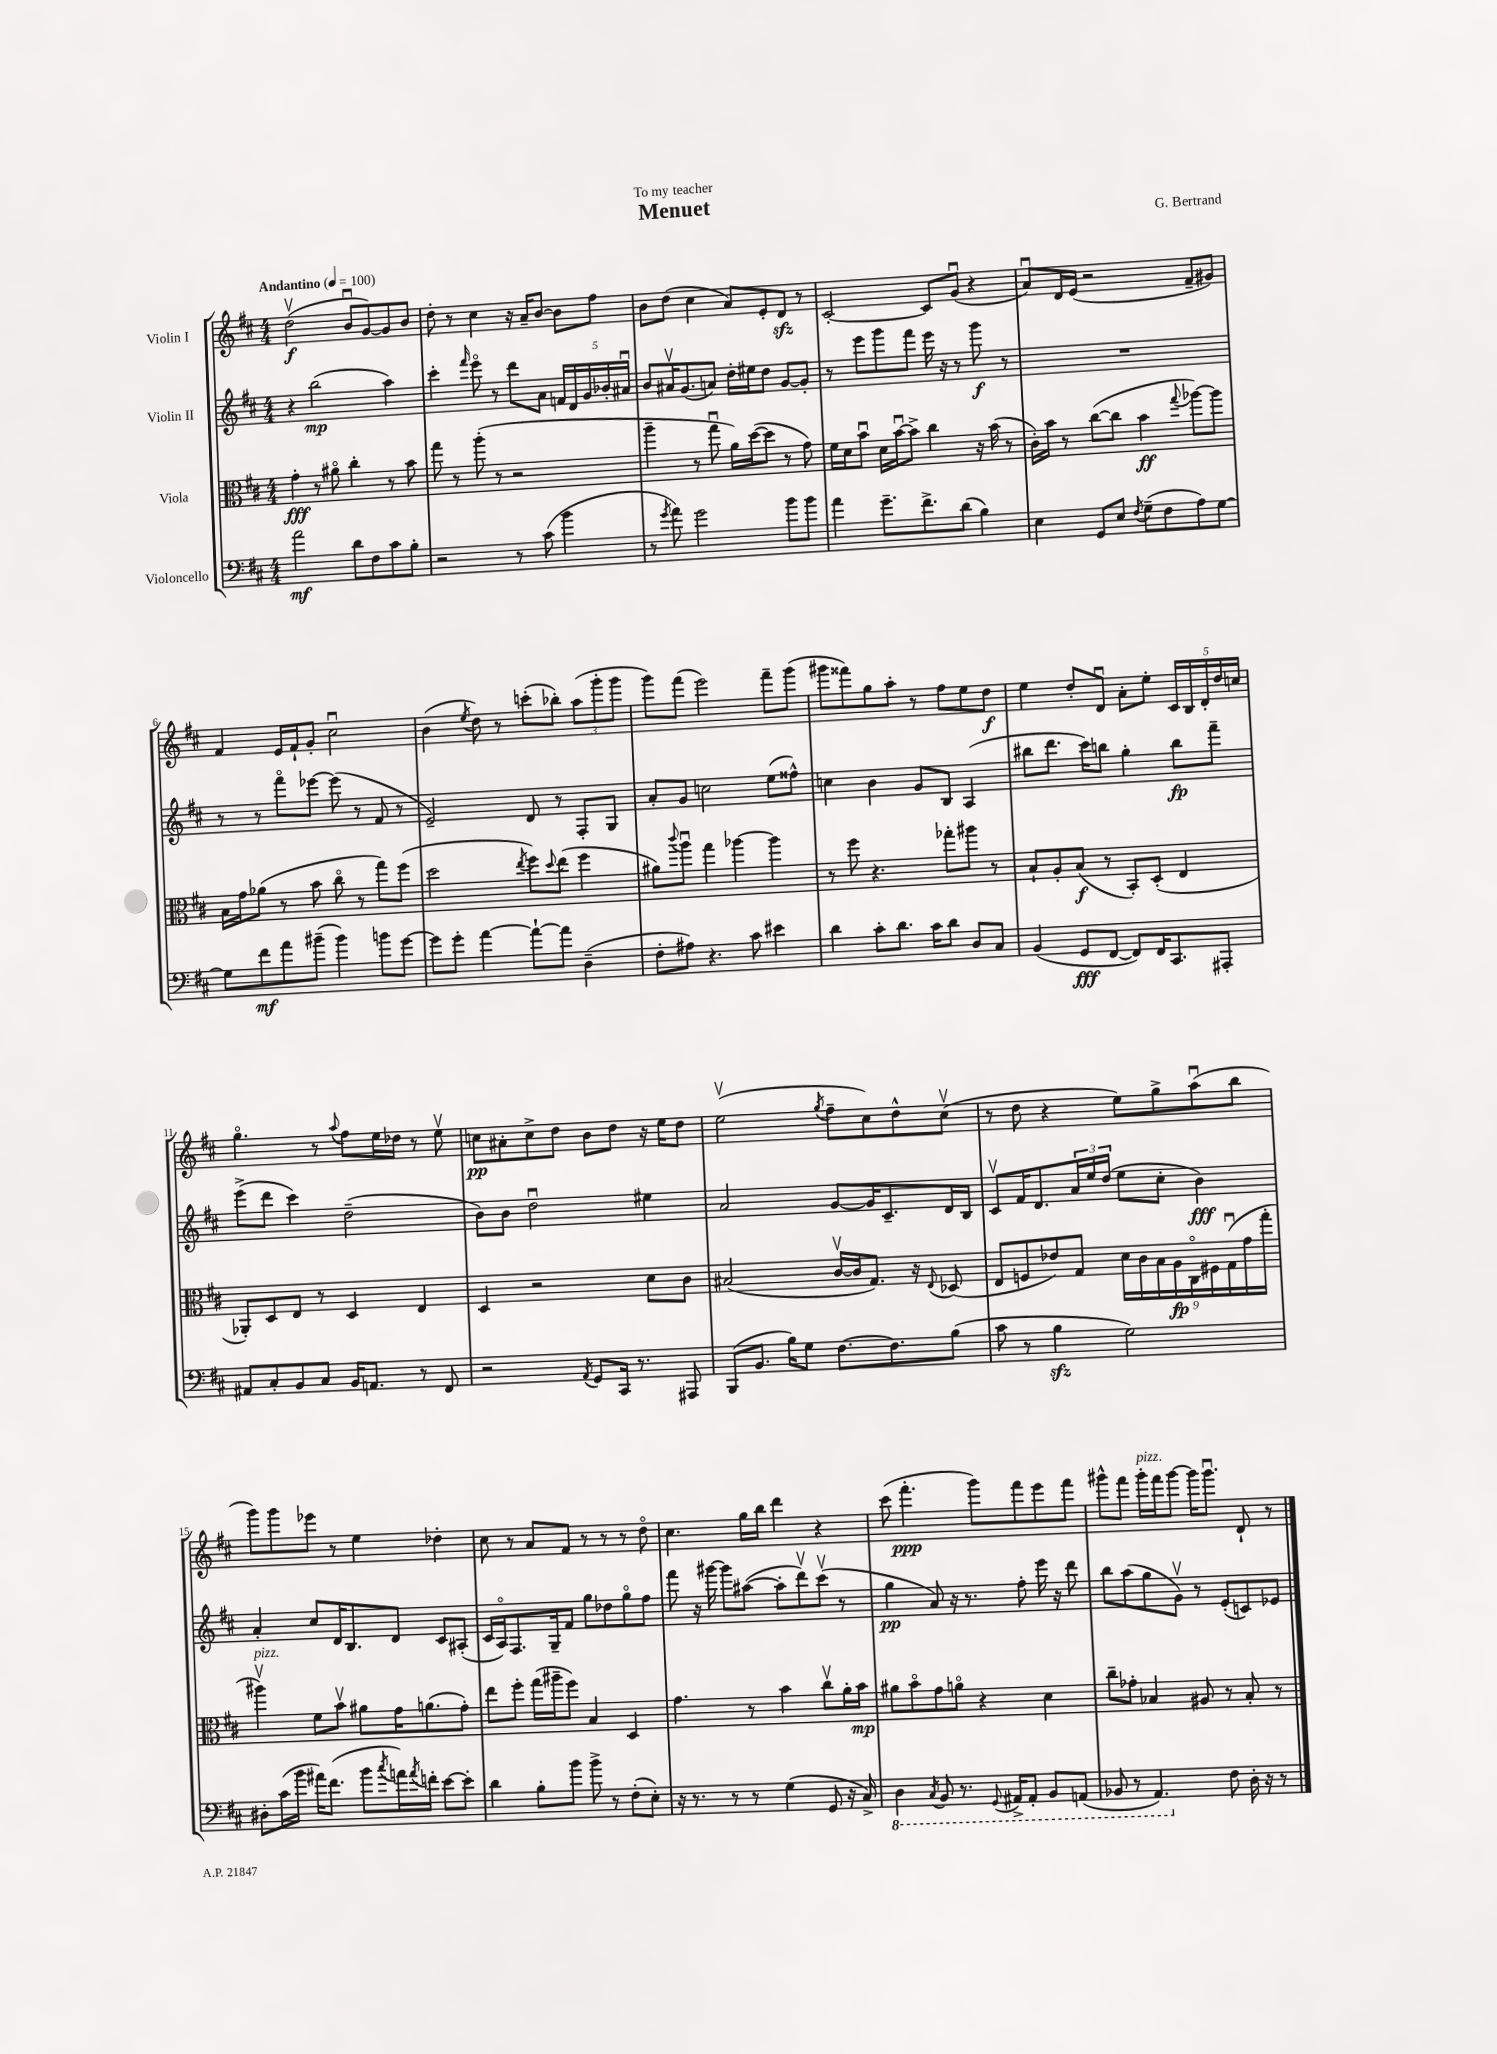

**kern	**dynam	**kern	**dynam	**kern	**dynam	**kern	**dynam
*part4	*part4	*part3	*part3	*part2	*part2	*part1	*part1
*staff4	*staff4	*staff3	*staff3	*staff2	*staff2	*staff1	*staff1
*I"Violoncello	*	*I"Viola	*	*I"Violin II	*	*I"Violin I	*
*clefF4	*	*clefC3	*	*clefG2	*	*clefG2	*
*k[f#c#]	*	*k[f#c#]	*	*k[f#c#]	*	*k[f#c#]	*
*M4/4	*	*M4/4	*	*M4/4	*	*M4/4	*
*MM100	*	*MM100	*	*MM100	*	*MM100	*
=1	=1	=1	=1	=1	=1	=1	=1
!	!	!	!	!	!	!LO:TX:a:B:t=Andantino	!
2a\	mf	4g'\	fff	4r	.	(2ddv\	f
.	.	8r	.	(2bb\	mp	.	.
.	.	8a#X\	.	.	.	.	.
8d\L	.	4cc#'\	.	.	.	8bu/L	.
8F#\	.	.	.	.	.	[8g/)	.
8c#\	.	8r	.	4aa\)	.	8g/]	.
8B'\J	.	8b\	.	.	.	8b/J	.
=2	=2	=2	=2	=2	=2	=2	=2
2r	.	8gg\	.	4ccc#'\	.	8dd'\	.
.	.	8r	.	.	.	8r	.
.	.	.	.	16qqfff#/	.	.	.
.	.	(8aa'\	.	8eee\	.	4cc#\	.
.	.	8r	.	8r	.	.	.
8r	.	2r	.	8ddd\L	.	16r	.
.	.	.	.	.	.	16a~/KL	.
(8c#\	.	.	.	8a\J	.	[8b/J	.
4b\	.	.	.	20fn/LL	.	8b\L]	.
.	.	.	.	20d/	.	.	.
.	.	.	.	20g/	.	.	.
.	.	.	.	.	.	8ff#\J	.
.	.	.	.	20b-X'/	.	.	.
.	.	.	.	20a#Xu/JJ	.	.	.
=3	=3	=3	=3	=3	=3	=3	=3
8r	.	4aa~\	.	8b/L	.	8b\L	.
8qg/	.	.	.	.	.	.	.
8a\)	.	.	.	16a#Xv/K	.	(8dd\J	.
.	.	.	.	(8.g/	.	.	.
2g\	.	8r	.	.	.	4cc#\	.
.	.	8ggu\	.	8an/J)	.	.	.
.	.	16a\LL)	.	16dd'\LL	.	8a/L)	.
.	.	([16dd\J	.	16ee#X\J	.	.	.
.	.	8dd\J]	.	8dd\J	.	8e'/	.
8b\L	.	8r	.	[8g/L	.	8dzz/J	.
8b\J	.	8g\)	.	8g'/J]	.	8r	.
=4	=4	=4	=4	=4	=4	=4	=4
4a\	.	16f#\LL	.	8r	.	[2c#'/	.
.	.	16d\J	.	.	.	.	.
.	.	8bu\J	.	8eee\L	.	.	.
8.g~\L	.	16d\LL	.	8ggg\	.	.	.
.	.	[16bu\J	.	.	.	.	.
.	.	8b^\J]	.	8fff#\J	.	.	.
8.f#^\	.	.	.	.	.	.	.
.	.	4cc#\	.	16eee\	.	8c#/L]	.
.	.	.	.	16r	.	.	.
(8d\J	.	.	.	8r	.	(8gu/J	.
4B\)	.	16r	.	8ggg\	f	4r	.
.	.	(16b\	.	.	.	.	.
.	.	8r	.	8r	.	.	.
=5	=5	=5	=5	=5	=5	=5	=5
4E\	.	16c#'\LL)	.	1r	.	8au/L)	.
.	.	16b\JJ	.	.	.	.	.
.	.	8r	.	.	.	16d/L	.
.	.	.	.	.	.	(16e/JJ	.
8GG/L	.	([8cc#\L	.	.	.	2r	.
8E/J	.	8cc#\J]	.	.	.	.	.
8qF#/	.	.	.	.	.	.	.
(8G~\L	.	4b\	ff	.	.	.	.
8F#\	.	.	.	.	.	.	.
.	.	8qqgg/	.	.	.	.	.
8A\)	.	[8aa-X\L)	.	.	.	8f#~/L	.
[8G\J	.	8aa-\J]	.	.	.	8g#X/J)	.
!!LO:LB:g=z
=6	=6	=6	=6	=6	=6	=6	=6
8G\L]	.	16B\LL	.	8r	.	4f#/	.
.	.	16g\J	.	.	.	.	.
8f#\	mf	(8a-X\J	.	8r	.	.	.
8a\	.	8r	.	8fff#\L	.	16e/LL	.
.	.	.	.	.	.	16f#`/J	.
(8b#X~\J	.	8b\	.	[8eee-X\J	.	8g'/J	.
4b#\)	.	8cc#\	.	(8eee-\]	.	2cc#u\	.
.	.	8r	.	8r	.	.	.
8bn\L	.	8gg\L)	.	8f#/	.	.	.
[8g\J	.	(8ff#\J	.	8r	.	.	.
=7	=7	=7	=7	=7	=7	=7	=7
8g\L]	.	2dd\	.	2e~/)	.	(4b\	.
8g'\J	.	.	.	.	.	.	.
.	.	.	.	.	.	8qee/	.
[4a\	.	.	.	.	.	8dd\)	.
.	.	.	.	.	.	8r	.
.	.	8qee/	.	.	.	.	.
8a`\L_	.	8ff#\L)	.	8d/	.	(8cccn'\L	.
.	.	8qqdd/	.	.	.	.	.
8a\J]	.	(8ee\J	.	8r	.	8bb-X'\J)	.
(4D~\	.	4ff#\	.	8F#'/L	.	(12aa\L	.
.	.	.	.	.	.	12ggg'\	.
.	.	.	.	8G/J	.	.	.
.	.	.	.	.	.	12ggg\J	.
=8	=8	=8	=8	=8	=8	=8	=8
8F#'\L	.	8a#X\L)	.	8a'/L	.	8ggg\L)	.
.	.	8qqccc#/	.	.	.	.	.
8A#X\J)	.	8aau\J	.	8g/J	.	(8fff#\J	.
4.r	.	4gg\	.	2ccn\	.	2eee\)	.
.	.	[4aa-X\	.	.	.	.	.
8c#\	.	.	.	.	.	.	.
4e#X\	.	4aa-\]	.	(8ee\L	.	8fff#~\L	.
.	.	.	.	8ff##X^^\J)	.	(8ggg\J	.
=9	=9	=9	=9	=9	=9	=9	=9
4d\	.	8r	.	4ccn\	.	8ggg#X\L	.
.	.	8ff#\	.	.	.	8fff##X\)	.
8c#'\L	.	4.r	.	4b\	.	8gg\	.
8.d\J	.	.	.	.	.	8aa'\J	.
.	.	.	.	8g/L	.	8r	.
16c#\KL	.	.	.	.	.	.	.
8d\J	.	8gg-X'\L	.	8B/J	.	8ff#\L	.
8D/L	.	8aa#X\J	.	(4A/	.	8ee\	.
8C#/J	.	8r	.	.	.	8dd\J	f
=10	=10	=10	=10	=10	=10	=10	=10
(4BB/	.	8B`/L	.	8bb#X\L	.	4ee\	.
.	.	8A'/	.	8.ddd\J	.	.	.
8GG/L	fff	(8B/J	f	.	.	8dd'/L	.
.	.	.	.	16ccc#\KL)	.	.	.
[8FF#/J	.	8r	.	8bbn\J	.	8du/J	.
8FF#/L])	.	8BB'/L)	.	4gg'\	.	8a'\L	.
16FF#/K	.	(8D'/J	.	.	.	8ee'\J	.
8.CC#/	.	.	.	.	.	.	.
.	.	4E/	.	8bb\L	fp	20c#/LL	.
.	.	.	.	.	.	20B/	.
.	.	.	.	.	.	20d'/	.
8AAA#X'/J	.	.	.	8fff#~\J	.	.	.
.	.	.	.	.	.	20dd/	.
.	.	.	.	.	.	20ccn/JJ	.
!!LO:LB:g=z
=11	=11	=11	=11	=11	=11	=11	=11
8AA#X/L	.	8AA-X'/L)	.	(8eee^\L	.	4.gg\	.
8C#'/	.	8D/	.	8ddd\J	.	.	.
8BB/	.	8E/J	.	4ccc#\)	.	.	.
8C#/J	.	8r	.	.	.	8r	.
.	.	.	.	.	.	8qqaa/	.
16BB/KL	.	4D/	.	(2dd~\	.	8ff#\L	.
8.AAn/J	.	.	.	.	.	.	.
.	.	.	.	.	.	16ee\L	.
.	.	.	.	.	.	16dd-X\JJ	.
8r	.	4E/	.	.	.	8r	.
8FF#/	.	.	.	.	.	8eev\	.
=12	=12	=12	=12	=12	=12	=12	=12
2r	.	4D/	.	8b\L)	.	8ccn\L	pp
.	.	.	.	8b\J	.	8a#X'\	.
.	.	2r	.	2ddu\	.	8cc^\	.
.	.	.	.	.	.	8dd\J	.
8qAA/	.	.	.	.	.	.	.
8GG/L	.	.	.	.	.	8b\L	.
16CC#/Jk	.	.	.	.	.	8dd\J	.
8.r	.	.	.	.	.	.	.
.	.	8d\L	.	4ee#X\	.	16r	.
.	.	.	.	.	.	16ee\KL	.
8AAA#X/	.	8c#\J	.	.	.	8dd\J	.
=13	=13	=13	=13	=13	=13	=13	=13
(8BBB/L	.	(2B#X/	.	2a/	.	(2eev\	.
8.BB/J	.	.	.	.	.	.	.
16B\KL)	.	.	.	.	.	.	.
8G\J	.	.	.	.	.	.	.
.	.	.	.	.	.	8qgg/	.
[8.F#\L	.	[16c#v/LL	.	[8g/L	.	8ff#~\L	.
.	.	16c#/J]	.	.	.	.	.
.	.	8.G/J)	.	16g/K]	.	8cc#\)	.
8.F#\]	.	.	.	8.c#~/	.	.	.
.	.	.	.	.	.	8dd^^\	.
.	.	16r	.	.	.	.	.
.	.	8qqE/	.	.	.	.	.
(8B\J	.	(8D-X/	.	16d/L	.	(8cc#v\J	.
.	.	.	.	16B/JJ	.	.	.
=14	=14	=14	=14	=14	=14	=14	=14
8c#\	.	8E/L	.	8c#v/L	.	8r	.
8r	.	8Fn/	.	16f#/K	.	8dd\	.
.	.	.	.	8.d/	.	.	.
4Bzz\	.	8e-X/)	.	.	.	4r	.
.	.	8G/J	.	24a/L	.	.	.
.	.	.	.	24ee/	.	.	.
.	.	.	.	(24dd/JJ	.	.	.
2G\)	.	18d\LL	.	8ee\L	.	8ee\L)	.
.	.	18c#\	.	.	.	.	.
.	.	18B\	.	.	.	.	.
.	.	.	.	8cc#'\J	.	8gg^\	.
.	.	18A\	fp	.	.	.	.
.	.	18C#\	.	.	.	.	.
.	.	.	.	4b\)	fff	(8aau\	.
.	.	18F#X\	.	.	.	.	.
.	.	(18Gu\	.	.	.	.	.
.	.	.	.	.	.	8bb\J	.
.	.	18g\	.	.	.	.	.
.	.	18gg'\JJ	.	.	.	.	.
!!LO:LB:g=z
=15	=15	=15	=15	=15	=15	=15	=15
!	!	!LO:TX:a:i:t=pizz.	!	!	!	!	!
8D#X'\L	.	4aa#Xv\)	.	4a'/	.	8ggg\L)	.
(16c#\L	.	.	.	.	.	8ggg\	.
16b\JJ	.	.	.	.	.	.	.
16a#X\KL)	.	8f#\L	.	8cc#/L	.	8eee-X\J	.
(8.f#\J	.	.	.	.	.	.	.
.	.	8bv\J	.	16d/K	.	8r	.
.	.	.	.	8.B/	.	.	.
8b\L	.	8a#X\L	.	.	.	4ee\	.
8qcc#/	.	.	.	.	.	.	.
16an\L)	.	16g\K	.	8d/J	.	.	.
8qa/	.	.	.	.	.	.	.
16fn'\JJ	.	(8.an\	.	.	.	.	.
[8e\L	.	.	.	8c#/L	.	4dd-X'\	.
8e'\J]	.	8g'\J)	.	(8A#X'/J	.	.	.
=16	=16	=16	=16	=16	=16	=16	=16
4d\	.	8ee\L	.	16c#/LL	.	8cc#\	.
.	.	.	.	16A/J)	.	.	.
.	.	8ff#'\J	.	8.F#/	.	8r	.
8B'\L	.	(16gg\LL	.	.	.	8a/L	.
.	.	16aa#X~\J	.	16G~/k	.	.	.
8b\J	.	8ff#\J)	.	8f#/J	.	8f#/J	.
8b^\	.	4B/	.	8gg\L	.	8r	.
8r	.	.	.	8dd-X\	.	8r	.
(8F#'\L	.	4D/	.	8gg\	.	8r	.
8E'\J)	.	.	.	8ff#\J	.	8dd\	.
=17	=17	=17	=17	=17	=17	=17	=17
16r	.	4.g\	.	8fff#\	.	4.cc#\	.
8.r	.	.	.	.	.	.	.
.	.	.	.	16r	.	.	.
.	.	.	.	[16ggg#X\	.	.	.
8r	.	.	.	8ggg#\L]	.	.	.
8r	.	8r	.	([8aa#X\J	.	16gg\LL	.
.	.	.	.	.	.	16bb\JJ	.
(4G\	.	4b\	.	8aa#'\L]	.	4ddd\	.
.	.	.	.	8dddv\)	.	.	.
8GG/	.	8cc#v\L	.	(8ccc#v\J	.	4r	.
16r	.	16a'\L	.	8r	.	.	.
16C#^/)	.	16b\JJ	mp	.	.	.	.
=18	=18	=18	=18	=18	=18	=18	=18
*8ba	*	*	*	*	*	*	*
4DD\	.	8a#X\L	.	4gg\	pp	(8ccc#\	.
.	.	8b\	.	.	.	4.fff#'\	ppp
8qCC#/	.	.	.	.	.	.	.
8BBB/	.	8g\	.	8a/)	.	.	.
8.r	.	8an\J	.	16r	.	.	.
.	.	.	.	8.r	.	.	.
.	.	4r	.	.	.	8ggg\L)	.
8qqGGG/	.	.	.	.	.	.	.
16AAA#X^/KL	.	.	.	.	.	.	.
8AAA#'/J	.	.	.	8ff#'\	.	8fff#\	.
8BBB/L	.	4d\	.	16eee\	.	8eee\	.
.	.	.	.	16r	.	.	.
(8AAAn/J	.	.	.	8ddd\	.	8fff#\J	.
=19	=19	=19	=19	=19	=19	=19	=19
8BBB-X/	.	8cc#~\L	.	8bb\L	.	8ggg#X^^\L	.
8r	.	8g-X'\J	.	(8aa\	.	8fff#\J	.
!	!	!	!	!	!	!LO:TX:a:i:t=pizz.	!
4.AAA/)	.	4B-X/	.	8gg\	.	16ggg#'\LL	.
.	.	.	.	.	.	16fff#\J	.
.	.	.	.	8gv\J)	.	[8ggg#\J	.
.	.	8A#X/	.	8r	.	16ggg#\KL]	.
.	.	.	.	.	.	8.ggg#u\J	.
*X8ba	*	*	*	*	*	*	*
8F#\	.	8r	.	(8e'/L	.	.	.
16D'\	.	8B-'/	.	8cn/)	.	8d`/	.
16r	.	.	.	.	.	.	.
8r	.	8r	.	8e-X/J	.	8r	.
==	==	==	==	==	==	==	==
*-	*-	*-	*-	*-	*-	*-	*-
